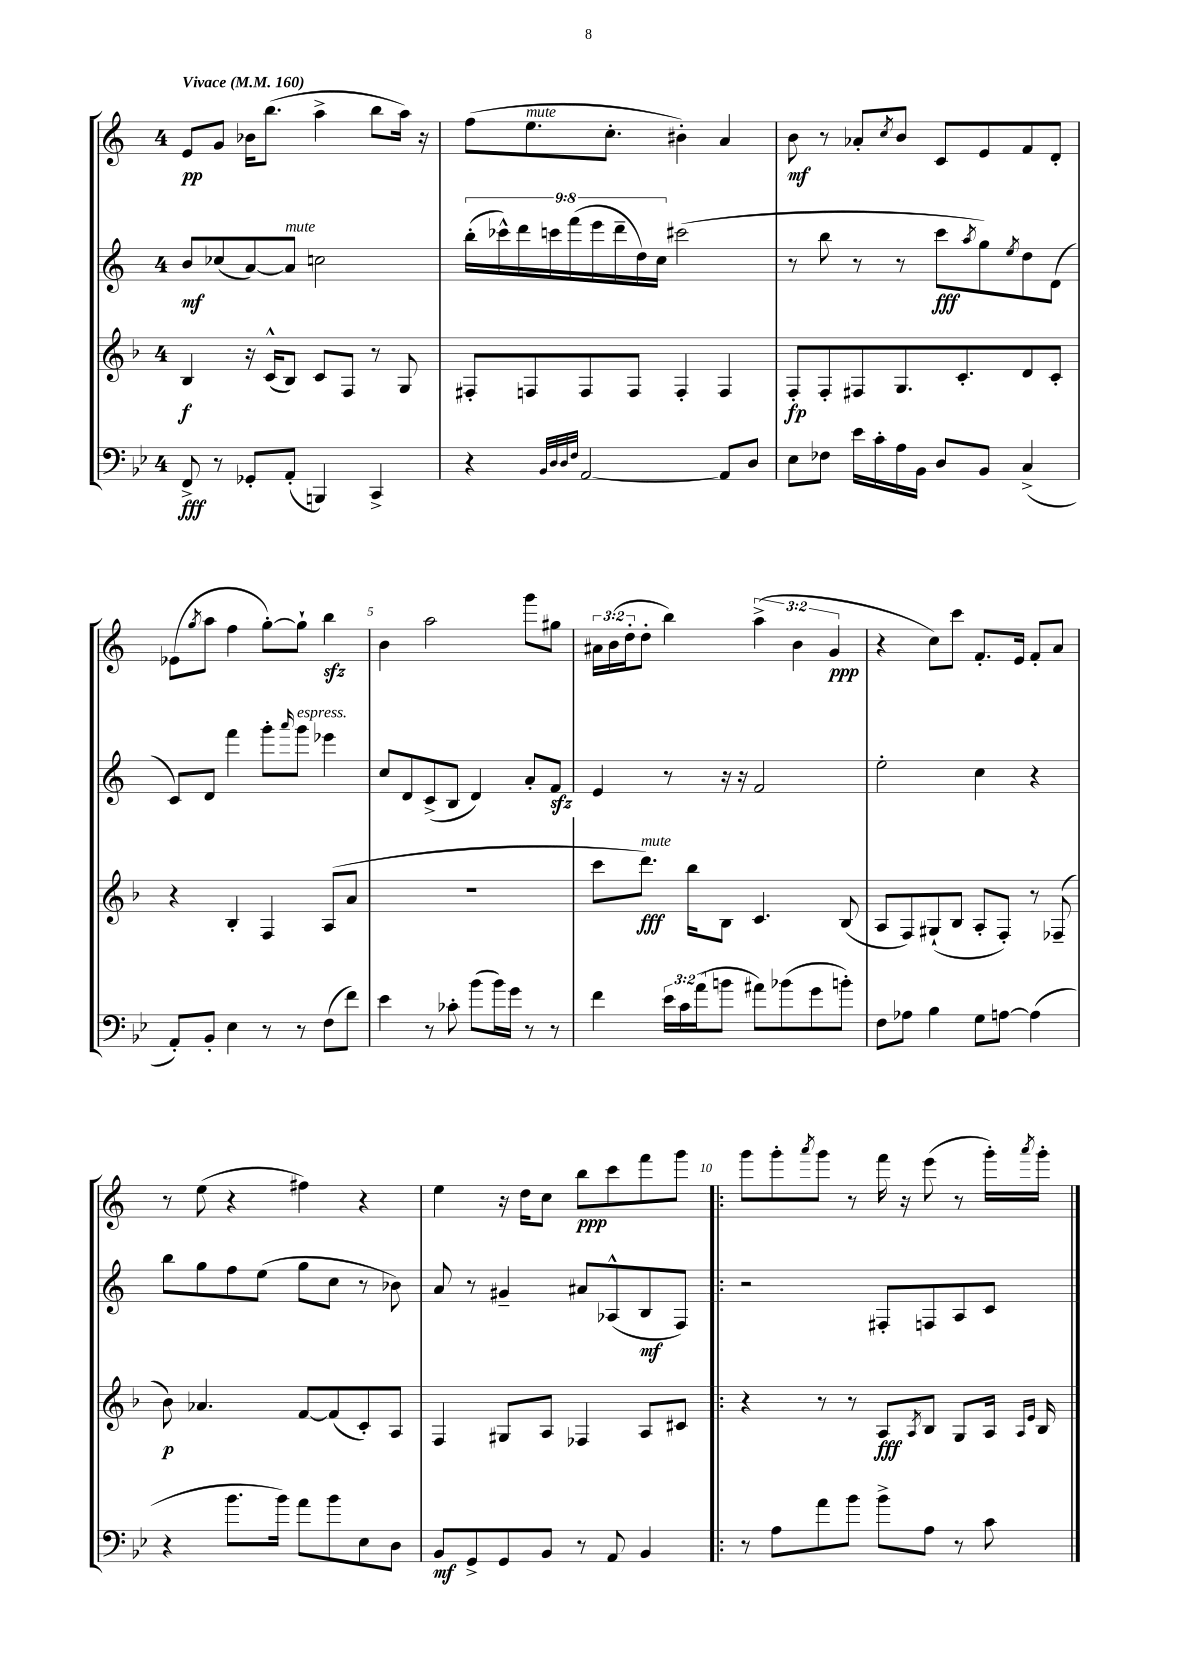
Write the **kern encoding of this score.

**kern	**kern	**kern	**kern
*staff4	*staff3	*staff2	*staff1
*clefF4	*clefG2	*clefG2	*clefG2
*k[b-e-]	*k[b-]	*k[]	*k[]
*M4/4	*M4/4	*M4/4	*M4/4
*MM160	*MM160	*MM160	*MM160
8FF^	4B-	8b	8e
8r	.	(8cc-	8g
8GG-'	16r	[8a)	16b-
.	(16c^^	.	(8.bb
(8AA'	8B-)	8a]	.
4BBB)	8c	2cc	4aa^
.	8F	.	.
4CC^	8r	.	8bb
.	8G	.	16aa)
.	.	.	16r
=	=	=	=
4r	8F#'	(18bb'	(8ff
.	.	18ccc-^^)	.
.	.	18ddd	.
.	8F	.	8.ee
.	.	18ccc	.
.	.	(18fff	.
32qqBB-	.	.	.
32qqD	.	.	.
32qqD	.	.	.
32qqF	.	.	.
[2AA	8F	.	.
.	.	18eee	.
.	.	.	8.cc'
.	.	18ddd~	.
.	8F	.	.
.	.	18dd)	.
.	.	18cc	.
.	4F'	(2ccc#	4b#')
8AA]	4F	.	4a
8D	.	.	.
=	=	=	=
8E-	8F'	8r	8b
8F-	8F'	8bb	8r
16e-	8F#	8r	8a-'
16c'	.	.	.
.	.	.	8qcc
16A	8.G	8r	8b
16BB-	.	.	.
8D	.	8ccc	8c
.	8.c'	.	.
.	.	8qaa	.
8BB-	.	8gg)	8e
.	.	8qee	.
(4C^	8d	8dd	8f
.	8c'	(8d	8d'
=	=	=	=
8AA')	4r	8c)	(8e-
.	.	.	8qgg
8BB-'	.	8d	8aa
4E-	4B-'	4fff	4ff
8r	4F	8ggg'	[8gg')
.	.	16qqaaa	.
8r	.	8ggg	8gg`]
(8F	(8A	4eee-	4bb
8f)	8a	.	.
=	=	=	=
4e-	1r	8cc	4b
.	.	8d	.
8r	.	(8c^	2aa
8c-'	.	8B	.
(8b-	.	4d)	.
16b-)	.	.	.
16g	.	.	.
8r	.	8a'	8ggg
8r	.	8f	8gg#
=	=	=	=
4f	8ccc	4e	24a#
.	.	.	(24b
.	.	.	24dd'
.	8.ddd)	.	8dd'
24e-	.	8r	4bb)
24c	.	.	.
.	16bb-	.	.
(24a	.	.	.
8b	8B-	16r	.
.	.	16r	.
8a#)	4.c	2f	(6aa^
(8b-	.	.	.
.	.	.	6b
8g	.	.	.
.	.	.	6g
8b')	(8B-	.	.
=	=	=	=
8F	8A	2ee'	4r
8A-	8F)	.	.
4B-	(8G#`	.	8cc)
.	8B-	.	8ccc
8G	8A'	4cc	8.f'
[8A	8F')	.	.
.	.	.	16e
(4A]	8r	4r	8f'
.	(8F-~	.	8a
=	=	=	=
4r	8b-)	8bb	8r
.	4.a-	8gg	(8ee
8.b-	.	8ff	4r
.	.	(8ee	.
16b-)	.	.	.
8a	[8f	8gg	4ff#)
8b-	(8f]	8cc	.
8E-	8c')	8r	4r
8D	8A	8b-)	.
=	=	=	=
8BB-	4F	8a	4ee
8GG^	.	8r	.
8GG	8G#	4g#~	16r
.	.	.	16dd
8BB-	8A	.	8cc
8r	4F-	8a#	8bb
8AA	.	(8A-^^	8ccc
4BB-	8A	8B	8fff
.	8c#	8F)	8ggg
=!|:	=!|:	=!|:	=!|:
8r	4r	2r	8ggg
8A	.	.	8ggg'
.	.	.	8qaaa
8a	8r	.	8ggg
8b-	8r	.	8r
8b-^	8A	8F#'	16fff
.	.	.	16r
.	8qA	.	.
8A	8B-	8F	(8eee
8r	8G	8A	8r
8c	16A	8c	16ggg')
.	16qqA	.	.
.	16qqe	.	8qaaa
.	16B-	.	16ggg'
==	==	==	==
*-	*-	*-	*-
